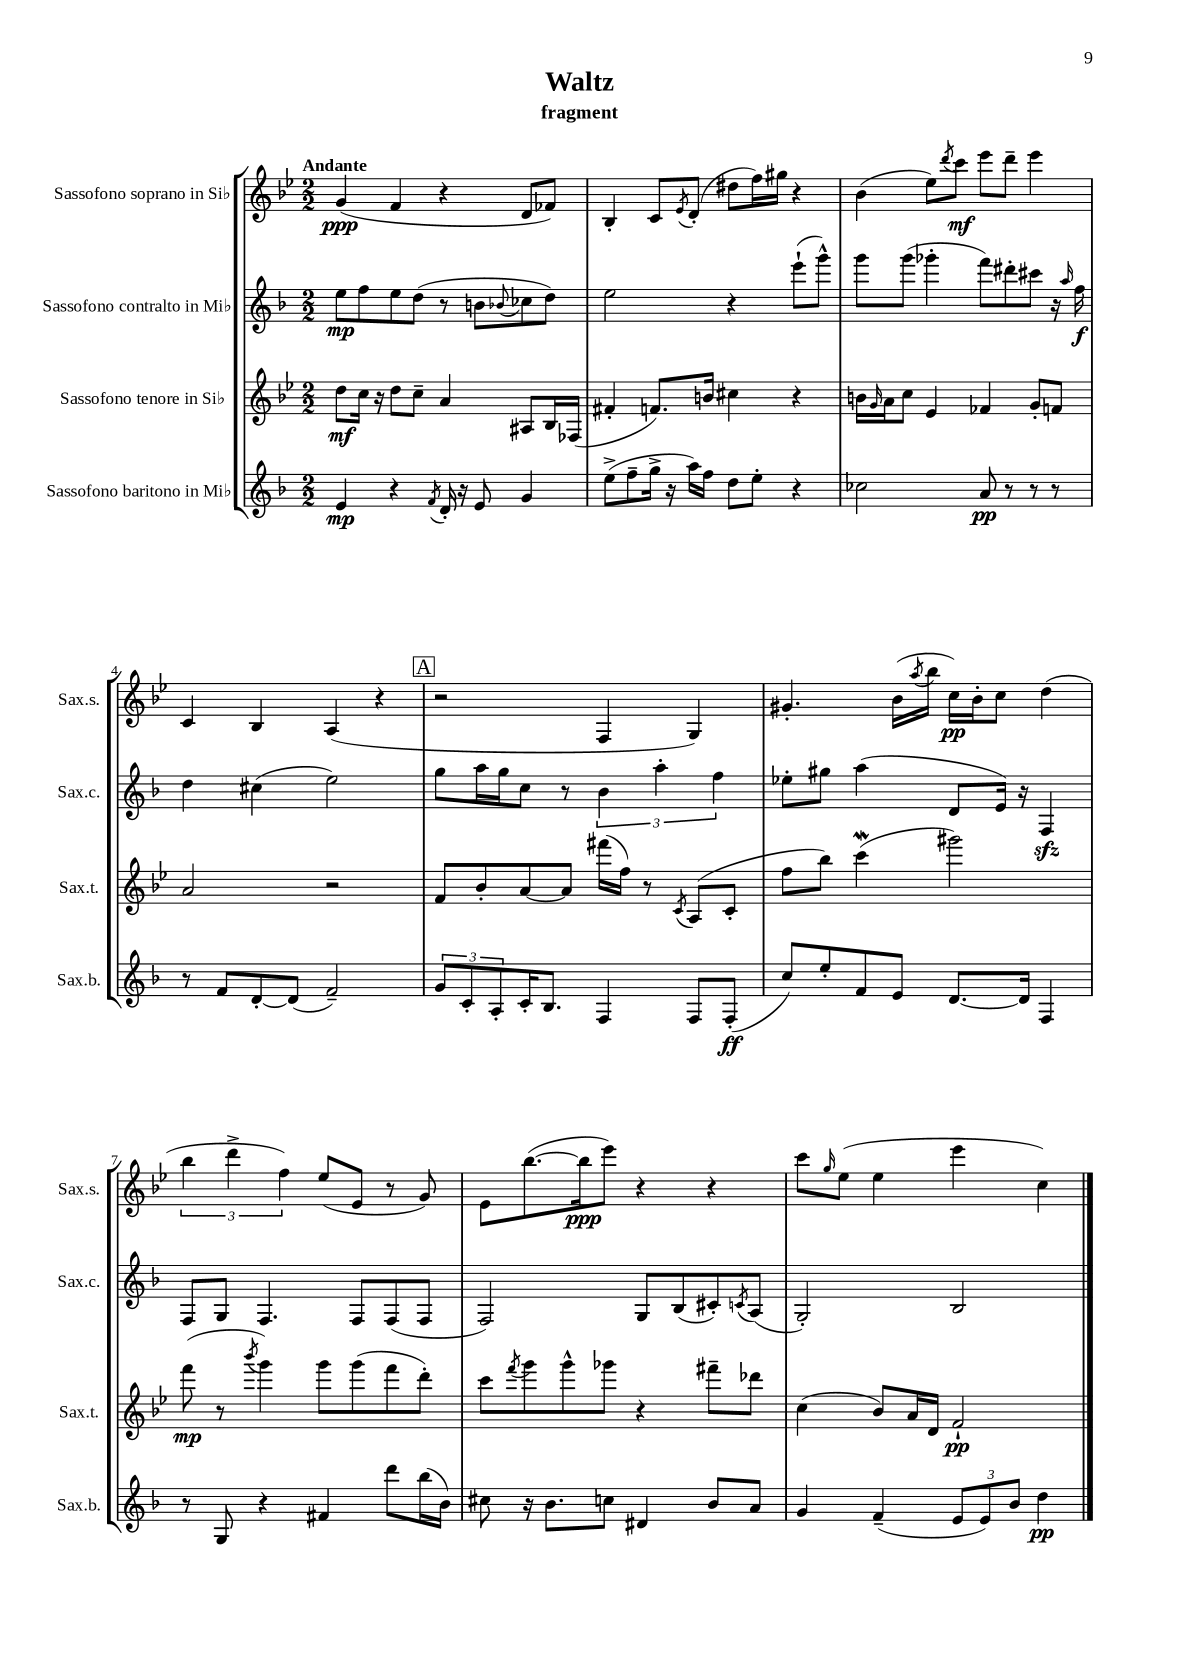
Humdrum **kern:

**kern	**kern	**kern	**kern
*staff4	*staff3	*staff2	*staff1
*clefG2	*clefG2	*clefG2	*clefG2
*k[b-]	*k[b-e-]	*k[b-]	*k[b-e-]
*M2/2	*M2/2	*M2/2	*M2/2
4e	8dd	8ee	(4g
.	16cc	8ff	.
.	16r	.	.
4r	8dd	8ee	4f
.	8cc~	(8dd	.
8qf	.	.	.
16d'	4a	8r	4r
16r	.	.	.
8e	.	8b	.
.	.	8qqb-	.
4g	8A#	8cc-	8d
.	16B-	8dd)	8f-)
.	(16F-	.	.
=	=	=	=
(8ee^	4f#'	2ee	4B-'
8ff~	.	.	.
16gg^	8.f)	.	8c
16r	.	.	.
.	.	.	8qe-
16aa)	.	.	(8d'
16ff	16b	.	.
8dd	4cc#	4r	8dd#
8ee'	.	.	16ff)
.	.	.	16gg#
4r	4r	(8eee`	4r
.	.	8ggg^^)	.
=	=	=	=
2cc-	16b	8ggg	(4b-
.	16qqg	.	.
.	16a	.	.
.	8cc	(8ggg	.
.	4e-	4ggg-'	8ee-)
.	.	.	8qddd
.	.	.	8ccc
8a	4f-	8fff)	8eee-
8r	.	8ddd#'	8ddd~
8r	8g'	8ccc#	4eee-
8r	8f	16r	.
.	.	16qqaa	.
.	.	16ff	.
=	=	=	=
8r	2a	4dd	4c
8f	.	.	.
[8d'	.	(4cc#	4B-
(8d]	.	.	.
2f~)	2r	2ee)	(4A
.	.	.	4r
=	=	=	=
12g	8f	8gg	2r
12c'	.	.	.
.	8b-'	16aa	.
12A'	.	.	.
.	.	16gg	.
16c'	[8a	8cc	.
8.B-	.	.	.
.	8a]	8r	.
4F	(16fff#	6b-	4F
.	16ff)	.	.
.	8r	.	.
.	.	6aa'	.
.	8qc	.	.
8F	(8A	.	4G)
.	.	6ff	.
(8F'	8c'	.	.
=	=	=	=
8cc)	8ff	8ee-'	4.g#'
8ee'	8bb-)	8gg#	.
8f	(4ccc	(4aa	.
8e	.	.	(16b-
.	.	.	8qaa
.	.	.	16bb-
[8.d	2ggg#)	8d	16cc)
.	.	.	16b-'
.	.	16e)	8cc
16d]	.	16r	.
4F	.	4F	(4dd
=	=	=	=
8r	(8fff	8F	6bb-
8G	8r	8G	.
.	.	.	6ddd^
.	8qbbb-	.	.
4r	4ggg)	4.F	.
.	.	.	6ff)
4f#	8ggg	.	(8ee-
.	(8ggg	8F	8e-
8ddd	8fff	(8F	8r
(16bb-	8ddd')	8F	8g)
16b-)	.	.	.
=	=	=	=
8cc#	8ccc	2F)	8e-
.	8qfff	.	.
16r	8ggg	.	([8.bb-
8.b-	.	.	.
.	8ggg^^	.	.
.	.	.	16bb-]
8cc	8ggg-	.	8eee-)
4d#	4r	8G	4r
.	.	(8B-	.
8b-	8fff#~	8c#')	4r
.	.	8qc	.
8a	8ddd-	(8A	.
=	=	=	=
4g	(4cc	2G')	8ccc
.	.	.	16qqgg
.	.	.	(8ee-
(4f~	8b-)	.	4ee-
.	16a	.	.
.	16d	.	.
12e	2f`	2B-	4eee-
12e)	.	.	.
12b-	.	.	.
4dd	.	.	4cc)
==	==	==	==
*-	*-	*-	*-
